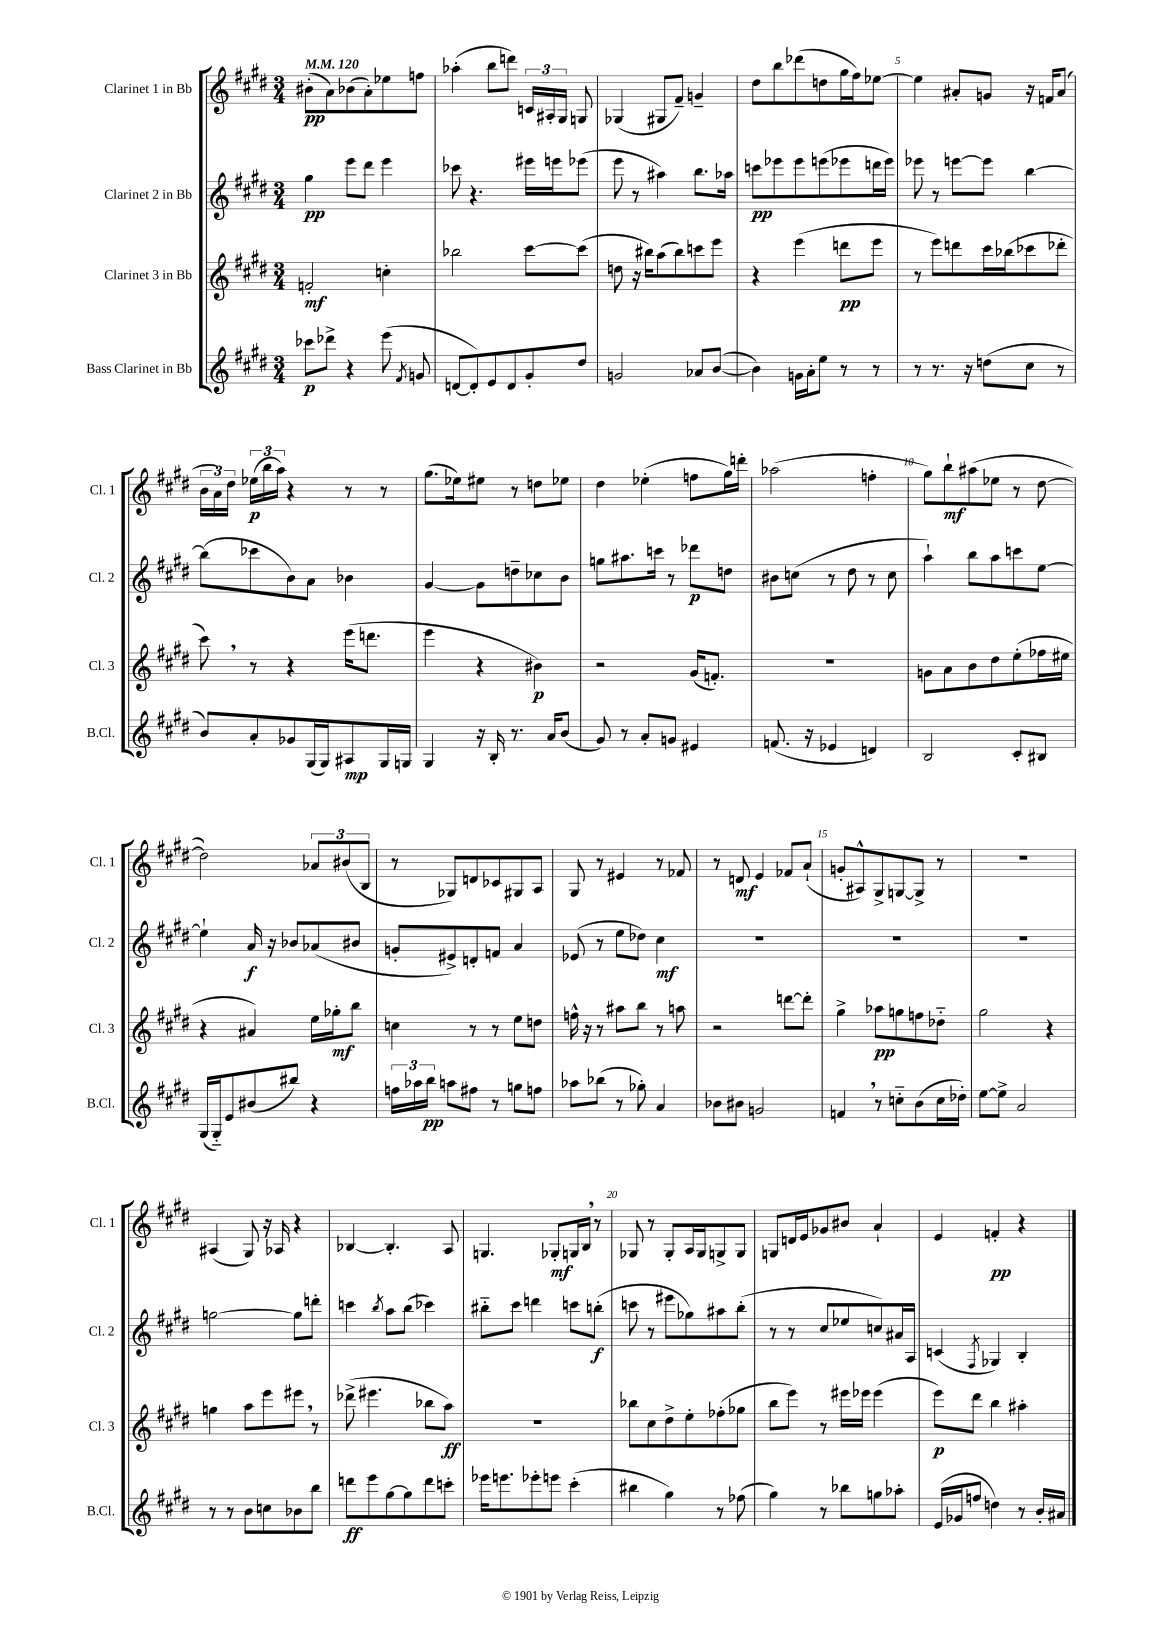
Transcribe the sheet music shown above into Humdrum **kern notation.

**kern	**dynam	**kern	**dynam	**kern	**dynam	**kern	**dynam
*part4	*part4	*part3	*part3	*part2	*part2	*part1	*part1
*staff4	*staff4	*staff3	*staff3	*staff2	*staff2	*staff1	*staff1
*I"Bass Clarinet in Bb	*	*I"Clarinet 3 in Bb	*	*I"Clarinet 2 in Bb	*	*I"Clarinet 1 in Bb	*
*I'B.Cl.	*	*I'Cl. 3	*	*I'Cl. 2	*	*I'Cl. 1	*
*clefG2	*	*clefG2	*	*clefG2	*	*clefG2	*
*k[f#c#g#d#]	*	*k[f#c#g#d#]	*	*k[f#c#g#d#]	*	*k[f#c#g#d#]	*
*M3/4	*	*M3/4	*	*M3/4	*	*M3/4	*
*MM120	*	*MM120	*	*MM120	*	*MM120	*
=1	=1	=1	=1	=1	=1	=1	=1
8ccc-X\L	p	2fn'/	mf	4gg#\	pp	(8b#X'\L	pp
8ddd-X^\J	.	.	.	.	.	8a\)	.
4r	.	.	.	8eee\L	.	(8b-X\	.
.	.	.	.	8ddd#\J	.	8a'\)	.
(8eee\	.	4ccn'\	.	4eee\	.	8ee-X\	.
8qf#/	.	.	.	.	.	.	.
8gn/	.	.	.	.	.	8ffn\J	.
=2	=2	=2	=2	=2	=2	=2	=2
[8dn/L	.	2bb-X\	.	8ccc-X\	.	(4aa-X'\	.
8d'/])	.	.	.	4.r	.	.	.
8e/	.	.	.	.	.	8bb\L	.
8d/	.	.	.	.	.	8dddn\J)	.
8g#'/	.	[8ccc#\L	.	16eee#X\LL	.	24cn/LL	.
.	.	.	.	.	.	24A#X'/	.
.	.	.	.	16eeen\J	.	.	.
.	.	.	.	.	.	24G#/JJ	.
8dd#/J	.	(8ccc#\J]	.	(8eee-X\J	.	8Gn/	.
=3	=3	=3	=3	=3	=3	=3	=3
2gn/	.	8ddn\	.	8eee\	.	(4G-X/	.
.	.	16r	.	8r	.	.	.
.	.	16bb#X\KL)	.	.	.	.	.
.	.	(8aa\	.	4aa#X\)	.	8G#X/L	.
.	.	8bb#\)	.	.	.	8f#~/J)	.
8a-X/L	.	8cccn\	.	8.bb\L	.	4gn~/	.
([8b/J	.	8eee\J	.	.	.	.	.
.	.	.	.	16aa-X\Jk	.	.	.
=4	=4	=4	=4	=4	=4	=4	=4
4b\])	.	4r	.	8cccn\L	pp	8dd#\L	.
.	.	.	.	8eee-X\	.	8bb\	.
16gn\LL	.	(4eee\	.	8eee-\	.	(8ddd-X\	.
16a'\J	.	.	.	.	.	.	.
8ee\J	.	.	.	(8eeen\	.	8ddn\	.
8r	.	8dddn\L	pp	8eee-X\	.	16gg#\L	.
.	.	.	.	.	.	16ff#\J)	.
8r	.	8eee\J	.	16dddn\L	.	[8ee-X\J	.
.	.	.	.	16eee-\JJ)	.	.	.
=5	=5	=5	=5	=5	=5	=5	=5
8r	.	8r	.	8eee-X\	.	4ee-\]	.
8.r	.	8eee\L)	.	8r	.	.	.
.	.	8dddn\	.	[8eeen\L	.	8a#X'/L	.
16r	.	.	.	.	.	.	.
(8ddn\L	.	16ccc#\L	.	8eee\J]	.	8gn/J	.
.	.	(16bb-X\J	.	.	.	.	.
8cc#\J	.	8ccc-X\	.	[4bb\	.	16r	.
.	.	.	.	.	.	16fn/KL	.
8r	.	8ddd-X'\J	.	.	.	(8a#/J	.
!!LO:LB:g=z
=6	=6	=6	=6	=6	=6	=6	=6
8b/L)	.	8ccc#,\)	.	(8bb\L]	.	24b\LL	.
.	.	.	.	.	.	24a\)	.
.	.	.	.	.	.	24dd#\JJ	.
8a'/	.	8r	.	8ccc-X\	.	(24ee-X\LL	p
.	.	.	.	.	.	24bb\	.
.	.	.	.	.	.	24aa\JJ)	.
8g-X/	.	4r	.	8b\)	.	4r	.
(16G#/L	.	.	.	8a\J	.	.	.
16G#/J)	.	.	.	.	.	.	.
8A#X/	mp	(16eee\KL	.	4b-X\	.	8r	.
.	.	8.dddn\J	.	.	.	.	.
16G#/L	.	.	.	.	.	8r	.
16Gn/JJ	.	.	.	.	.	.	.
=7	=7	=7	=7	=7	=7	=7	=7
4G#/	.	4eee\	.	[4g#/	.	(8.gg#\L	.
.	.	.	.	.	.	16ee-X\k)	.
16r	.	4r	.	8g#\L]	.	8ee#X\J	.
16B'/	.	.	.	.	.	.	.
8.r	.	.	.	8ddn~\	.	8r	.
.	.	4b#X\)	p	8cc-X\	.	8ddn\L	.
16a/KL	.	.	.	.	.	.	.
(8b/J	.	.	.	8b\J	.	8ee-X\J	.
=8	=8	=8	=8	=8	=8	=8	=8
8g#/)	.	2r	.	8ggn\L	.	4dd#\	.
8r	.	.	.	8.aa#X\	.	.	.
8a'/L	.	.	.	.	.	(4ee-X'\	.
.	.	.	.	16cccn\Jk	.	.	.
8gn/J	.	.	.	8r	.	.	.
4e#X/	.	(16g#/KL	.	8ddd-X\L	p	8ffn\L	.
.	.	8.fn'/J)	.	.	.	.	.
.	.	.	.	8ddn\J	.	16gg#\L)	.
.	.	.	.	.	.	16dddn'\JJ	.
=9	=9	=9	=9	=9	=9	=9	=9
(8.fn/	.	2.r	.	8b#X\L	.	(2aa-X\	.
.	.	.	.	(8ccn\J	.	.	.
16r	.	.	.	.	.	.	.
4e-X/	.	.	.	8r	.	.	.
.	.	.	.	8dd#\	.	.	.
4dn/)	.	.	.	8r	.	4ffn'\	.
.	.	.	.	8cc\	.	.	.
=10	=10	=10	=10	=10	=10	=10	=10
2B/	.	8gn\L	.	4aa`\)	.	8gg#\L)	.
.	.	8a\	.	.	.	8bb`\	mf
.	.	8b\	.	8bb\L	.	(8aa#X\	.
.	.	8dd#\	.	8aa\	.	8ee-X\J	.
8c#'/L	.	(8ee'\	.	8cccn\	.	8r	.
8B#X/J	.	16ff-X\L	.	[8ee\J	.	[8dd#\	.
.	.	16ee#X\JJ	.	.	.	.	.
!!LO:LB:g=z
=11	=11	=11	=11	=11	=11	=11	=11
(16G#/LL	.	4r	.	4ee`\]	.	2dd#\])	.
16G#/J)	.	.	.	.	.	.	.
8e/	.	.	.	.	.	.	.
(8b#X/	.	4a#X/)	.	16a/	f	.	.
.	.	.	.	16r	.	.	.
8bb#X/J)	.	.	.	8b-X/L	.	.	.
4r	.	16ee\LL	.	(8a-X/	.	12a-X/L	.
.	.	16gg-X'\J	mf	.	.	.	.
.	.	.	.	.	.	(12b#X/	.
.	.	8bb\J	.	8b#X/J	.	.	.
.	.	.	.	.	.	12B/J	.
=12	=12	=12	=12	=12	=12	=12	=12
24ffn\LL	.	4ccn\	.	8gn'/L	.	8r	.
24aa-X\	.	.	.	.	.	.	.
24bb\JJ	pp	.	.	.	.	.	.
8aan\L	.	.	.	8e#X^/)	.	8G-X/L)	.
8ff#X\J	.	8r	.	8dn'/	.	8dn/	.
8r	.	8r	.	8fn/J	.	8c-X/	.
8ggn\L	.	8ee\L	.	4a/	.	8G#X/	.
8ffn\J	.	8ddn\J	.	.	.	8A/J	.
=13	=13	=13	=13	=13	=13	=13	=13
8aa-X\L	.	16ffn^^\	.	(8e-X/	.	8G#/	.
.	.	16r	.	.	.	.	.
(8bb-X\J	.	8r	.	8r	.	8r	.
8r	.	8aa#X\L	.	8ee\L	.	4e#X/	.
8gg-X'\)	.	8bb\J	.	8dd-X\J)	.	.	.
4a/	.	8r	.	4cc#\	mf	8r	.
.	.	8aan\	.	.	.	8f-X/	.
=14	=14	=14	=14	=14	=14	=14	=14
8b-X\L	.	2r	.	2.r	.	8r	.
8b#X\J	.	.	.	.	.	8dn/	mf
2gn/	.	.	.	.	.	4e/	.
.	.	[8dddn\L	.	.	.	8f-X/L	.
.	.	8ddd'\J]	.	.	.	(8a`/J	.
=15	=15	=15	=15	=15	=15	=15	=15
4fn,/	.	4gg#^\	.	2.r	.	8gn'/L	.
.	.	.	.	.	.	8A#X^^/)	.
8r	.	8aa-X\L	pp	.	.	8G#^/	.
8ccn\L	.	8ggn\	.	.	.	[8Gn/	.
(8b\	.	8ffn\	.	.	.	8G^/J]	.
16cc\L	.	8dd-X\J	.	.	.	8r	.
16dd-X'\JJ)	.	.	.	.	.	.	.
=16	=16	=16	=16	=16	=16	=16	=16
[8ee\L	.	2gg#\	.	2.r	.	2.r	.
8ee^\J]	.	.	.	.	.	.	.
2a/	.	.	.	.	.	.	.
.	.	4r	.	.	.	.	.
!!LO:LB:g=z
=17	=17	=17	=17	=17	=17	=17	=17
8r	.	4ggn\	.	[2ggn\	.	(4A#X/	.
8r	.	.	.	.	.	.	.
8b\L	.	8aa\L	.	.	.	8G#/)	.
8ccn\	.	8eee\	.	.	.	16r	.
.	.	.	.	.	.	16A-X/	.
8b-X\	.	8eee#X,\J	.	8gg\L]	.	4r	.
8bb\J	.	8r	.	8dddn'\J	.	.	.
=18	=18	=18	=18	=18	=18	=18	=18
8dddn\L	ff	(8ddd-X^\	.	4cccn\	.	[4B-X/	.
8eee\	.	4.eee#X\	.	.	.	.	.
.	.	.	.	8qbb/	.	.	.
[8gg#\	.	.	.	8aa\L	.	4.B-'/]	.
8gg#\]	.	.	.	(8bb\J	.	.	.
8ddd\	.	8bb-X\L	.	4ccc-X\)	.	.	.
8cccn'\J	.	8aa\J)	ff	.	.	8A/	.
=19	=19	=19	=19	=19	=19	=19	=19
16eee-X\KL	.	2.r	.	8bb#X\L	.	4.Gn/	.
8.eeen\	.	.	.	.	.	.	.
.	.	.	.	8ccc#\J	.	.	.
8eee-X'\	.	.	.	4dddn\	.	.	.
8eeen\J	.	.	.	.	.	8G-X'/L	mf
(4ccc#'\	.	.	.	8cccn\L	.	16Gn/L	.
.	.	.	.	.	.	16B,/JJ	.
.	.	.	.	(8bbn'\J	f	8r	.
=20	=20	=20	=20	=20	=20	=20	=20
4bb#X\	.	8bb-X\L	.	8cccn\	.	8G-X/	.
.	.	8cc#\	.	8r	.	8r	.
4gg#\)	.	8dd#^\	.	8eee#X\L	.	8G-'/L	.
.	.	8ee'\	.	8gg-X\)	.	16A/L	.
.	.	.	.	.	.	16G-/J	.
8r	.	(8ff-X'\	.	8aa#X\	.	8Gn^/	.
(8ff-X\	.	8gg-X\J	.	(8bb'\J	.	8G/J	.
=21	=21	=21	=21	=21	=21	=21	=21
4gg#\)	.	8bb\L	.	8r	.	8Gn/L	.
.	.	8eee\J)	.	8r	.	16dn/L	.
.	.	.	.	.	.	16e/J	.
8r	.	8r	.	8cc#/L	.	8g-X/	.
8bb-X\L	.	16eee#X\LL	.	8ee-X/	.	8b#X/J	.
.	.	16eee-X\JJ	.	.	.	.	.
8ggn\	.	(4eee-\	.	8ccn/)	.	4a`/	.
8aa-X'\J	.	.	.	16a#X/L	.	.	.
.	.	.	.	16A/JJ	.	.	.
=22	=22	=22	=22	=22	=22	=22	=22
(16e/LL	.	8eee\L)	p	(4cn/	.	4e/	.
16g-X/J	.	.	.	.	.	.	.
8ffn/J	.	8ddd#\J	.	.	.	.	.
.	.	.	.	8qF#/	.	.	.
4ddn\)	.	4bb\	.	4G-X/)	.	4fn'/	pp
8r	.	4aa#X'\	.	4B'/	.	4r	.
16b'/LL	.	.	.	.	.	.	.
16a#X/JJ	.	.	.	.	.	.	.
==	==	==	==	==	==	==	==
*-	*-	*-	*-	*-	*-	*-	*-
